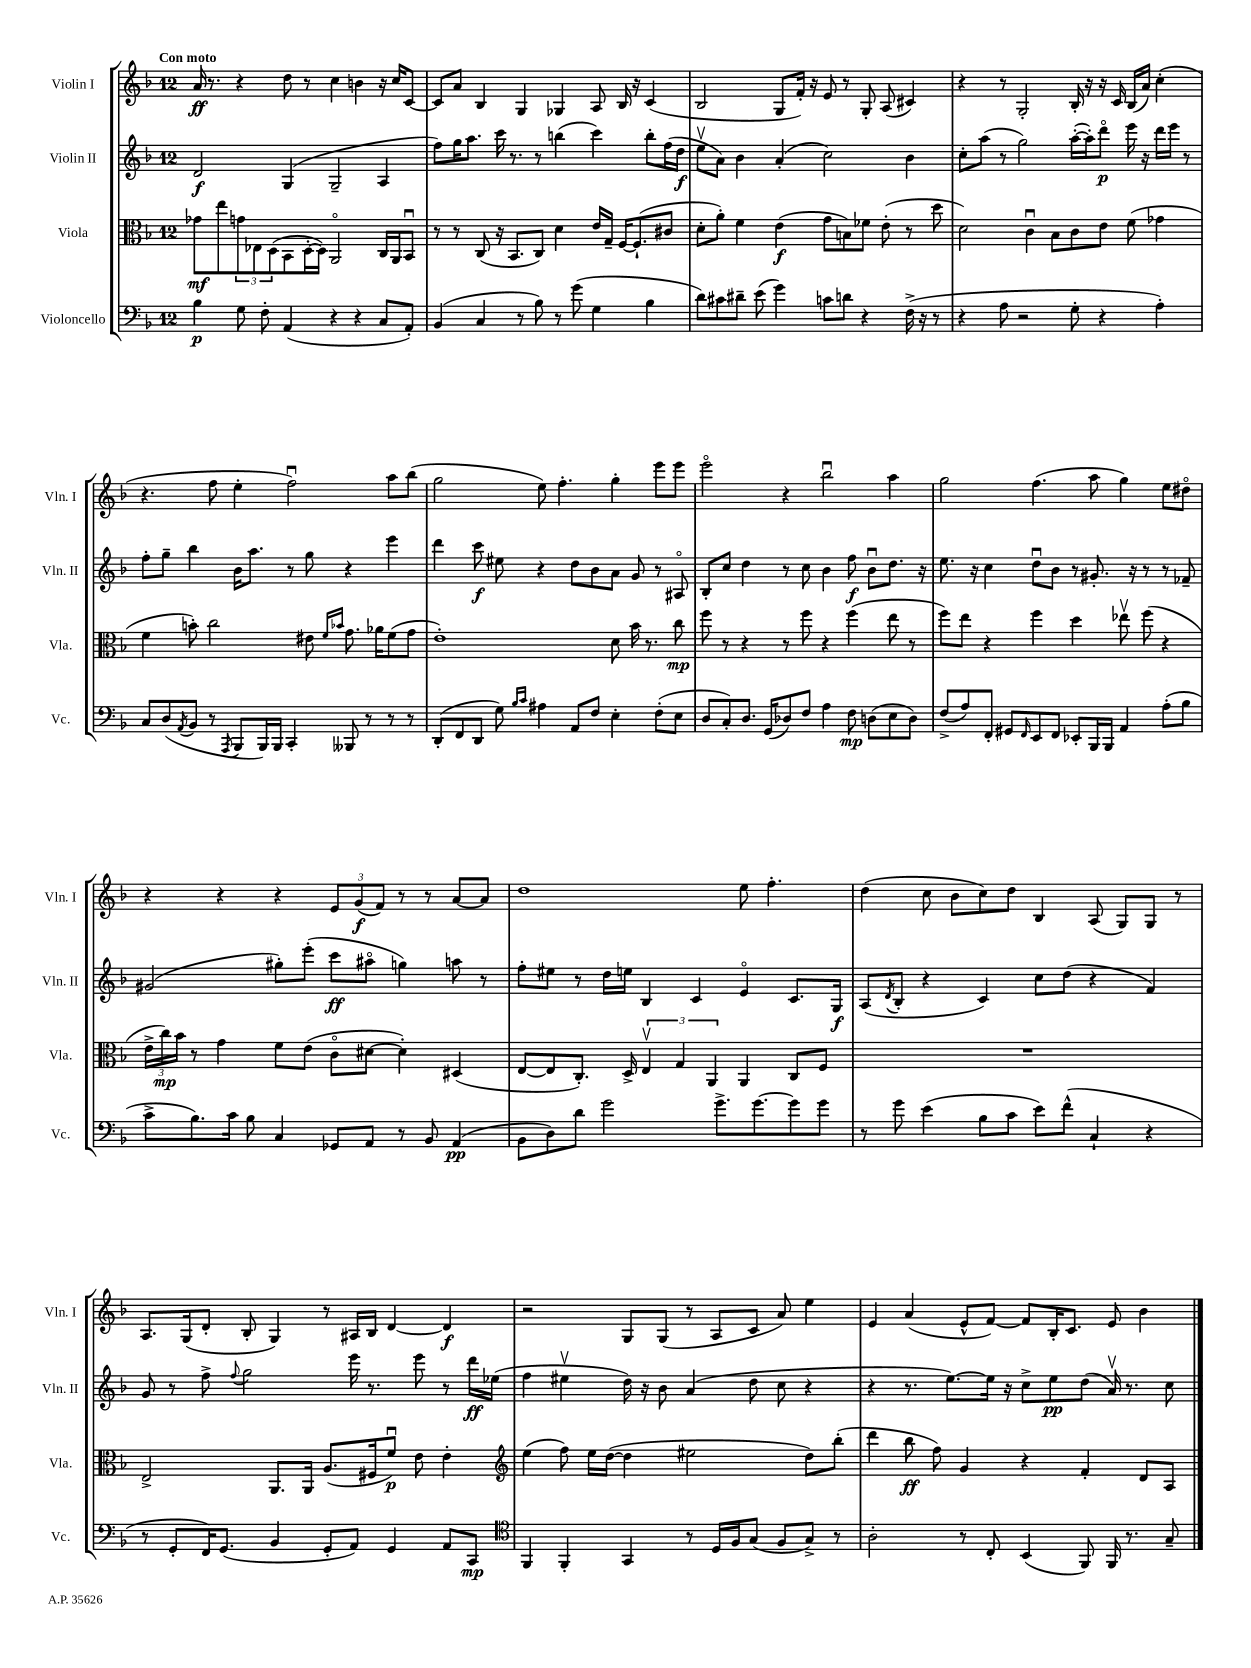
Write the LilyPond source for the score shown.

<<
\new StaffGroup <<
\new Staff = "s0" \with { instrumentName = "Violin I" shortInstrumentName = "Vln. I" } {
    \clef treble \key f \major \once \override Staff.TimeSignature.style = #'single-digit \time 12/8 \tempo "Con moto"
    a'16\ff r8. r4 d''8 r8 c''4 b'4 r16 c''16 c'8~ |
    c'8 a'8 bes4 g4 ges4 a8 bes16 r16 c'4( |
    bes2 g8 f'16-.) r16 e'8 r8 g8-. a8( cis'4) |
    r4 r8 g2-. bes16-. r16 r16 c'16 bes16( a'16) c''4-.( |
    r4. f''8 e''4-. f''2\downbow) a''8 bes''8( |
    g''2 e''8) f''4.-. g''4-. e'''8 e'''8 |
    e'''2\flageolet r4 bes''2\downbow a''4 |
    g''2 f''4.( a''8 g''4) e''8 dis''8\flageolet |
    r4 r4 r4 \tuplet 3/2 { e'8 g'8\f( f'8) } r8 r8 a'8~ a'8 |
    d''1 e''8 f''4.-. |
    d''4( c''8 bes'8 c''8) d''8 bes4 a8( g8) g8 r8 |
    a8. g16( d'8-. bes8-. g4) r8 ais16 bes16 d'4~ d'4\f |
    r2 g8 g8( r8 a8 c'8 a'8) e''4 |
    e'4 a'4( e'8-^ f'8~) f'8 bes16-. c'8. e'8 bes'4 \bar "|." |
}
\new Staff = "s1" \with { instrumentName = "Violin II" shortInstrumentName = "Vln. II" } {
    \clef treble \key f \major \once \override Staff.TimeSignature.style = #'single-digit \time 12/8
    d'2\f g4( g2-- a4 |
    f''8) g''16 a''8. c'''16 r8. r8 b''4( c'''4) b''8-. f''16( d''16\f |
    e''8\upbow a'8) bes'4 a'4-.( c''2) bes'4 |
    c''8-. a''8( r8 g''2) a''16~-.( a''16-.) d'''8\flageolet\p e'''16 r16 d'''16 e'''16 r8 |
    f''8-. g''8-- bes''4 bes'16 a''8. r8 g''8 r4 e'''4 |
    d'''4 c'''8\f eis''8 r4 d''8 bes'8 a'8 g'8 r8 ais8\flageolet |
    bes8-. c''8 d''4 r8 c''8 bes'4 f''8\f bes'8\downbow d''8. r16 |
    e''8. r16 c''4 d''8\downbow bes'8 r8 gis'8.-. r16 r8 r8 fes'8-- |
    gis'2( gis''8-.) e'''8-.( c'''8\ff ais''8\flageolet g''4) a''8 r8 |
    f''8-. eis''8 r8 d''16 e''16 bes4 c'4 e'4\flageolet c'8. g16\f |
    a8( \acciaccatura { d'8 } bes8-. r4 c'4) c''8 d''8( r4 f'4) |
    g'8 r8 f''8-> \appoggiatura { f''8 } g''2 e'''16 r8. e'''8 r8 d'''16\ff ees''16( |
    f''4 eis''4\upbow d''16) r16 bes'8 a'4( d''8 c''8 r4 |
    r4 r8. e''8.~) e''16 r16 c''8-> e''8\pp d''8( a'16\upbow) r8. c''8 \bar "|." |
}
\new Staff = "s2" \with { instrumentName = "Viola" shortInstrumentName = "Vla." } {
    \clef alto \key f \major \once \override Staff.TimeSignature.style = #'single-digit \time 12/8
    ges'8\mf e''8 \tuplet 3/2 { g'8 ees8 d8( } bes,8 d16~-. d16) a,2\flageolet c16 a,16 bes,8\downbow |
    r8 r8 c8( r16 bes,8. c8) d'4 e'16 g16-- f16~ f8.-!( cis'8 |
    d'8-. a'8-.) f'4 e'4\f( g'8 b8) fes'8 e'8-.( r8 d''8 |
    d'2) c'4\downbow bes8 c'8 e'8 f'8( ges'4 |
    f'4 b'8-.) c''2 eis'8 \grace { f'16 bes'16 } g'8. aes'16 f'8( g'8 |
    e'1-.) d'8 bes'16 r8. c''8\mp |
    f''8 r8 r4 r8 f''8 r4 f''4( e''8 r8 |
    f''8) e''8 r4 f''4 d''4 ees''8\upbow f''8( r4 |
    \tuplet 3/2 { e'16-> c''16\mp) bes'16 } r8 g'4 f'8 e'8( c'8\flageolet dis'8~ dis'4-.) dis4( |
    e8~ e8 c8.-.) d16-> \tuplet 3/2 { e4\upbow g4 a,4 } a,4 c8 f8 |
    R1. |
    e2-> a,8. a,16 a8.( fis16 f'8\downbow\p) e'8 e'4-. |
    \clef treble e''4( f''8) e''16 d''16~( d''4 eis''2 d''8) bes''8-.( |
    d'''4 bes''8\ff f''8) g'4 r4 f'4-. d'8 a8 \bar "|." |
}
\new Staff = "s3" \with { instrumentName = "Violoncello" shortInstrumentName = "Vc." } {
    \clef bass \key f \major \once \override Staff.TimeSignature.style = #'single-digit \time 12/8
    bes4\p g8 f8-. a,4( r4 r4 c8 a,8-.) |
    bes,4( c4 r8 bes8) r8 g'8( g4 bes4 |
    d'8) cis'8 dis'8-- e'8( g'4) c'8 d'8 r4 f16->( r16 r8 |
    r4 a8 r2 g8-. r4 a4-.) |
    c8 d8( \acciaccatura { a,8 } bes,8 r8 \acciaccatura { a,,8 } bes,,8 bes,,16) bes,,16 c,4-. beses,,8 r8 r8 r8 |
    d,8-.( f,8 d,8 g8) \grace { bes16 c'16 } ais4 a,8 f8 e4-. f8-.( e8 |
    d8 c8-.) d8. g,16( des8) f8 a4 f8\mp d8( e8 d8) |
    f8->( a8) f,8-. gis,8 \grace { f,16 } e,8 f,8 ees,8-. bes,,16 bes,,16 a,4 a8-.( bes8 |
    c'8-> bes8.) c'16 bes8 c4 ges,8 a,8 r8 bes,8 a,4\pp( |
    bes,8 d8) d'8 g'2 g'8.-> g'8.~ g'8 g'8 |
    r8 g'8 e'4( bes8 c'8 e'8) f'8-^( c4-! r4 |
    r8 g,8-. f,16) g,8.( bes,4 g,8-. a,8) g,4 a,8 c,8\mp |
    \clef tenor f,4 f,4-. g,4 r8 d16 f16 g8( f8 g8->) r8 |
    a2-. r8 c8-. bes,4( f,8) f,16 r8. g8-- \bar "|." |
}
>>
>>
\layout { \context { \Score \remove "Bar_number_engraver" } }
